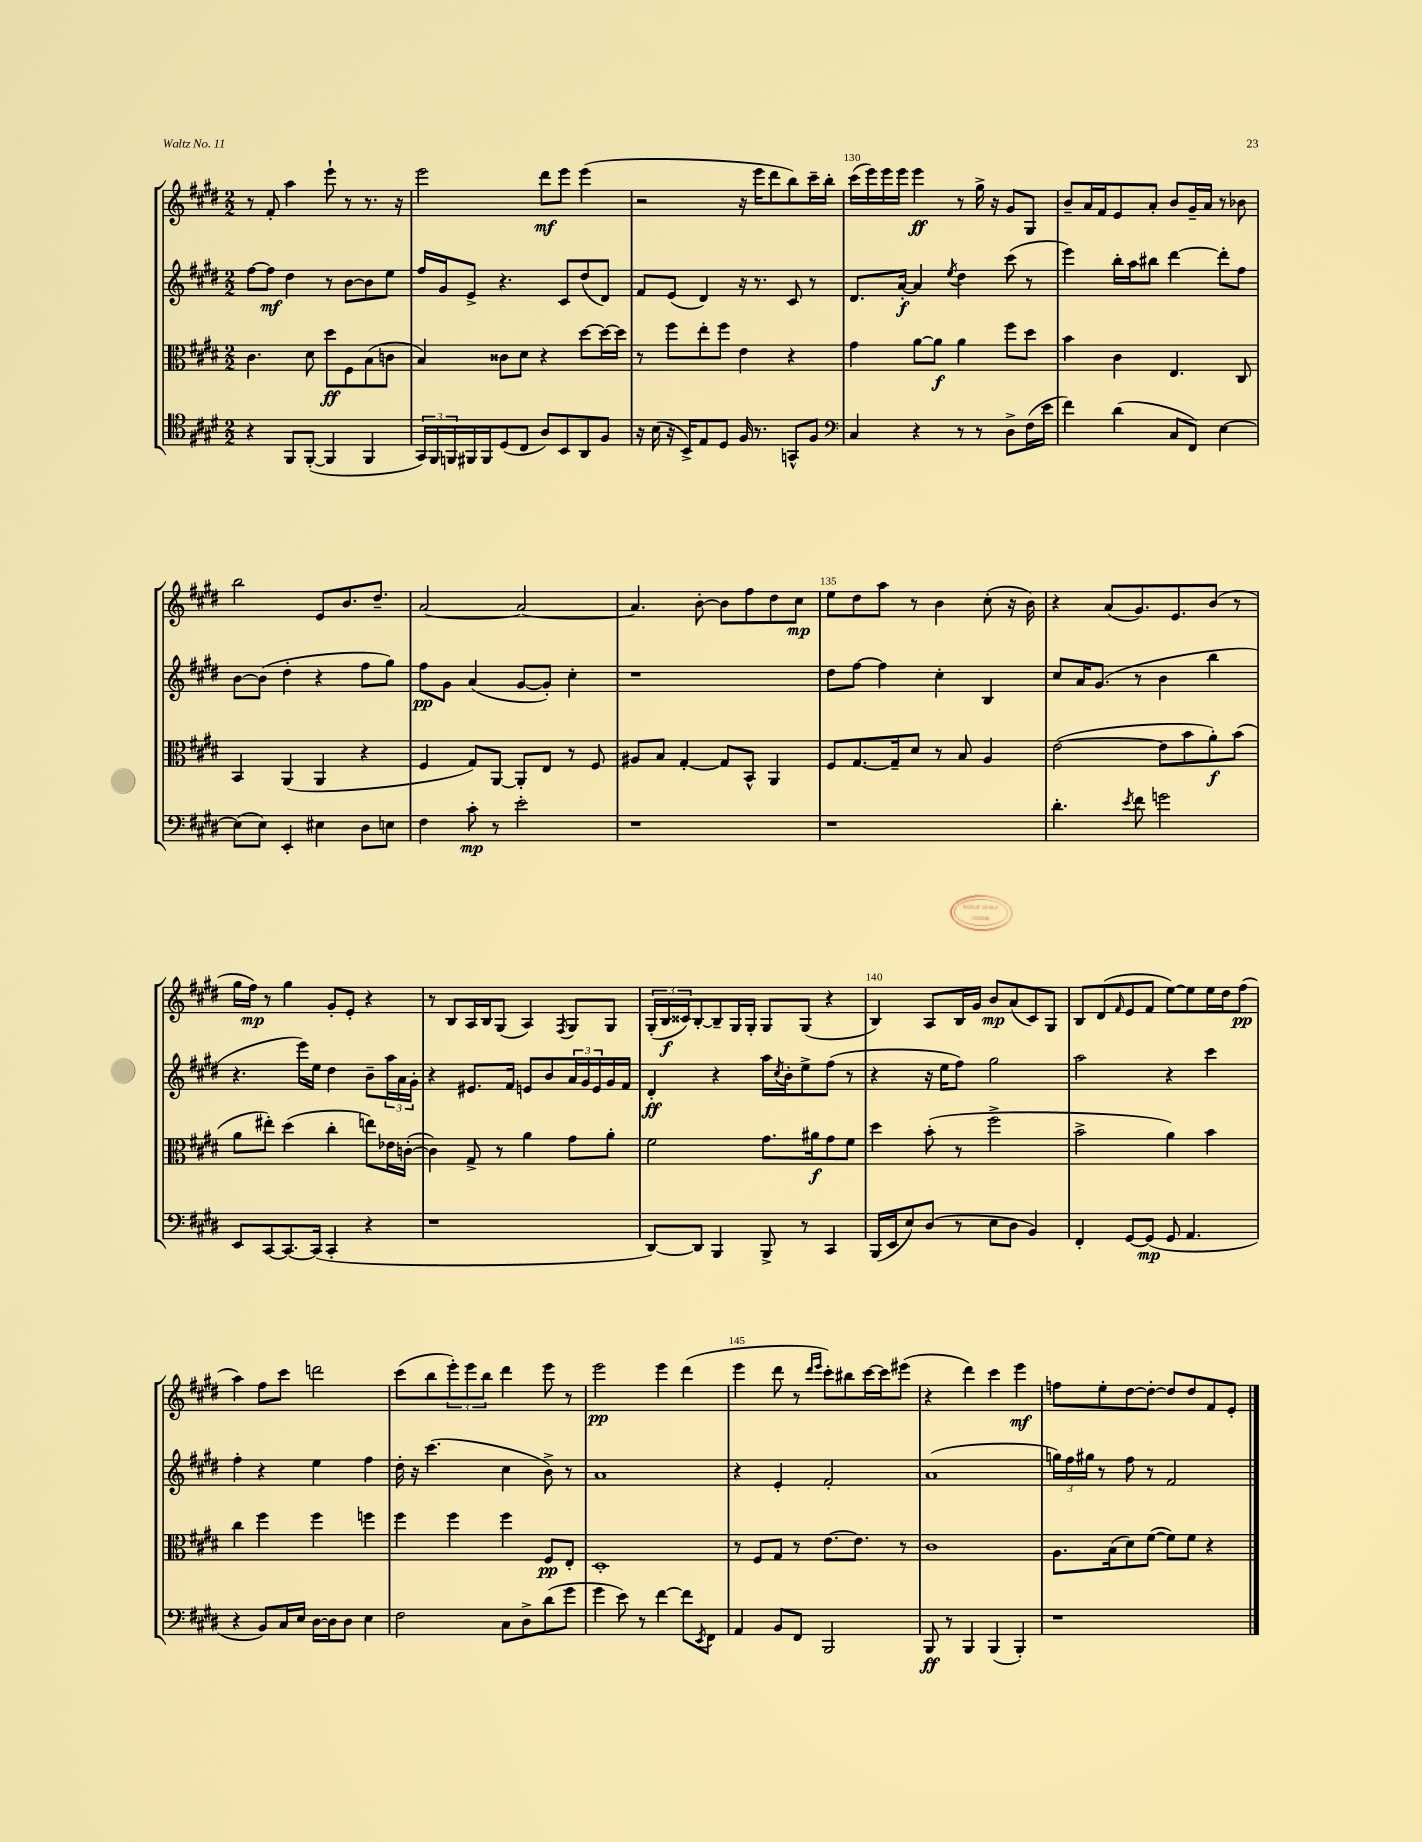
<<
\new StaffGroup <<
\new Staff = "s0" {
    \clef treble \key e \major \numericTimeSignature \time 2/2
    r8 fis'8-. a''4 e'''8-! r8 r8. r16 |
    e'''2 dis'''8\mf e'''8 e'''4( |
    r2 r16 e'''16 dis'''8 b''8) cis'''16-- b''16-. |
    cis'''16( e'''16) e'''16 e'''16 e'''4\ff r8 gis''16-> r16 gis'8 gis8 |
    b'8-- a'16 fis'16 e'8 a'8-. b'8 gis'16-- a'16 r8 bes'8 |
    b''2 e'8 b'8. dis''8.-- |
    a'2~ a'2~ |
    a'4. b'8~-. b'8 fis''8 dis''8 cis''8\mp |
    e''8 dis''8 a''8 r8 b'4 cis''8-.( r16 b'16) |
    r4 a'8( gis'8.) e'8. b'8( r8 |
    gis''16 fis''16\mp) r8 gis''4 gis'8-. e'8-. r4 |
    r8 b8 a16 b16 gis8( a4) \acciaccatura { fis8 } gis8 gis8 |
    \tuplet 3/2 { gis16-.( b16\f cisis'16) } b8~-. b8-- gis16 gis16-. gis8 gis8( r4 |
    b4) a8 b16 gis'16 b'8\mp a'8( cis'8) gis8 |
    b8 dis'8( \grace { fis'16 } e'8 fis'8 e''8~) e''8 e''16 dis''16 fis''8\pp( |
    a''4) fis''8 cis'''8 d'''2 |
    cis'''8( b''8 \tuplet 3/2 { e'''8-.) e'''8 b''8 } dis'''4 e'''8 r8 |
    e'''2\pp e'''4 dis'''4( |
    e'''4 dis'''8 r8 \grace { dis'''16 e'''16 } cis'''8-.) bis''8 cis'''16~ cis'''16 eis'''8( |
    r4 dis'''4) cis'''4 e'''4\mf |
    f''8 e''8-. dis''8~ dis''8~-. dis''8 dis''8 fis'8 e'8-. \bar "|." |
}
\new Staff = "s1" {
    \clef treble \key e \major \numericTimeSignature \time 2/2
    fis''8~ fis''8\mf dis''4 r8 b'8~ b'8 e''8 |
    fis''16 gis'16 e'8-> r4. cis'8 dis''8( dis'8) |
    fis'8 e'8( dis'4) r16 r8. cis'8 r8 |
    dis'8. a'16~-.\f a'4 \acciaccatura { e''8 } dis''4 cis'''8( r8 |
    e'''4) b''16-. a''16 bis''8 dis'''4~ dis'''8-. fis''8 |
    b'8~ b'8( dis''4-. r4 fis''8 gis''8) |
    fis''8\pp gis'8 a'4( gis'8~ gis'8-.) cis''4-. |
    r1 |
    dis''8 fis''8~ fis''4 cis''4-. b4 |
    cis''8 a'16 gis'8.( r8 b'4 b''4 |
    r4. e'''16) e''16 dis''4 b'8-- \tuplet 3/2 { a''16 a'16 gis'16-. } |
    r4 eis'8. fis'16 e'8 b'8 \tuplet 3/2 { a'16 gis'16 e'16 } gis'16 fis'16 |
    dis'4-.\ff r4 a''16 \acciaccatura { cis''8 } b'16-. e''8-> fis''8( r8 |
    r4 r16 e''16 fis''8) gis''2 |
    a''2 r4 cis'''4 |
    fis''4-. r4 e''4 fis''4 |
    dis''16-. r16 cis'''4.( cis''4 b'8->) r8 |
    a'1 |
    r4 e'4-. fis'2-. |
    a'1( |
    \tuplet 3/2 { g''16) fis''16 gis''16 } r8 fis''8 r8 fis'2 \bar "|." |
}
\new Staff = "s2" {
    \clef alto \key e \major \numericTimeSignature \time 2/2
    cis'4. dis'8 dis''8\ff fis8 b8( c'8 |
    b4) cisis'8 dis'8 r4 dis''8~ dis''16~ dis''16 |
    r8 fis''8 e''8-. fis''8 e'4 r4 |
    gis'4 a'8~ a'8\f a'4 fis''8 dis''8 |
    b'4 cis'4 e4. cis8 |
    b,4 a,4( a,4 r4 |
    fis4 gis8) a,8~ a,8-. e8 r8 fis8 |
    ais8 b8 gis4~-. gis8 b,8-^ a,4 |
    fis8 gis8.~ gis16-- dis'8 r8 b8 a4 |
    e'2~( e'8 b'8 a'8-.\f) b'8( |
    a'8 eis''8-.) dis''4( cis''4-. e''8) ees'16 c'16~-.( |
    c'4) gis8-> r8 a'4 gis'8 a'8-. |
    fis'2 gis'8. ais'16\f gis'8 fis'8 |
    dis''4 b'8-.( r8 fis''2-> |
    b'2-> a'4) b'4 |
    cis''4 fis''4 fis''4 f''4 |
    fis''4 fis''4 fis''4 fis8\pp e8-. |
    dis1-. |
    r8 fis8 gis8 r8 e'8.~ e'8. r8 |
    cis'1 |
    a8. b16( dis'8) fis'8~( fis'8) fis'8 r4 \bar "|." |
}
\new Staff = "s3" {
    \clef tenor \key e \major \numericTimeSignature \time 2/2
    r4 fis,8 fis,8~-.( fis,4 fis,4 |
    \tuplet 3/2 { gis,16) fis,16 f,16 } fis,16 fis,16 dis8( cis8 a8) b,8 a,8 fis8 |
    r16 b16( r16 b,16->) e8 dis8 fis16 r8. g,8-^ fis8 |
    \clef bass cis4 r4 r8 r8 dis8-> fis16( e'16 |
    fis'4) dis'4( cis8 fis,8) e4~ |
    e8( e8) e,4-. eis4 dis8 e8 |
    fis4 cis'8-.\mp r8 e'2-. |
    r1 |
    r1 |
    dis'4.-. \acciaccatura { e'8 } fis'8 g'2 |
    e,8 cis,8~ cis,8.~ cis,16( cis,4-. r4 |
    r1 |
    dis,8~) dis,8 b,,4 b,,8-> r8 cis,4 |
    b,,16( e,16 e8) dis8( r8 e8 dis8 b,4) |
    fis,4-. gis,8~ gis,8\mp( gis,8 a,4. |
    r4 b,8) cis16 e16 dis16~ dis16 dis8 e4 |
    fis2 cis8 dis8-> dis'8( gis'8 |
    gis'4 e'8) r8 fis'4~ fis'8 \acciaccatura { e,8 } fis,8 |
    a,4 b,8 fis,8 b,,2 |
    b,,8\ff r8 b,,4 b,,4( b,,4-.) |
    r1 \bar "|." |
}
>>
>>
\layout { \context { \Score currentBarNumber = #127 \override BarNumber.break-visibility = ##(#f #t #t) barNumberVisibility = #(every-nth-bar-number-visible 5) } }
